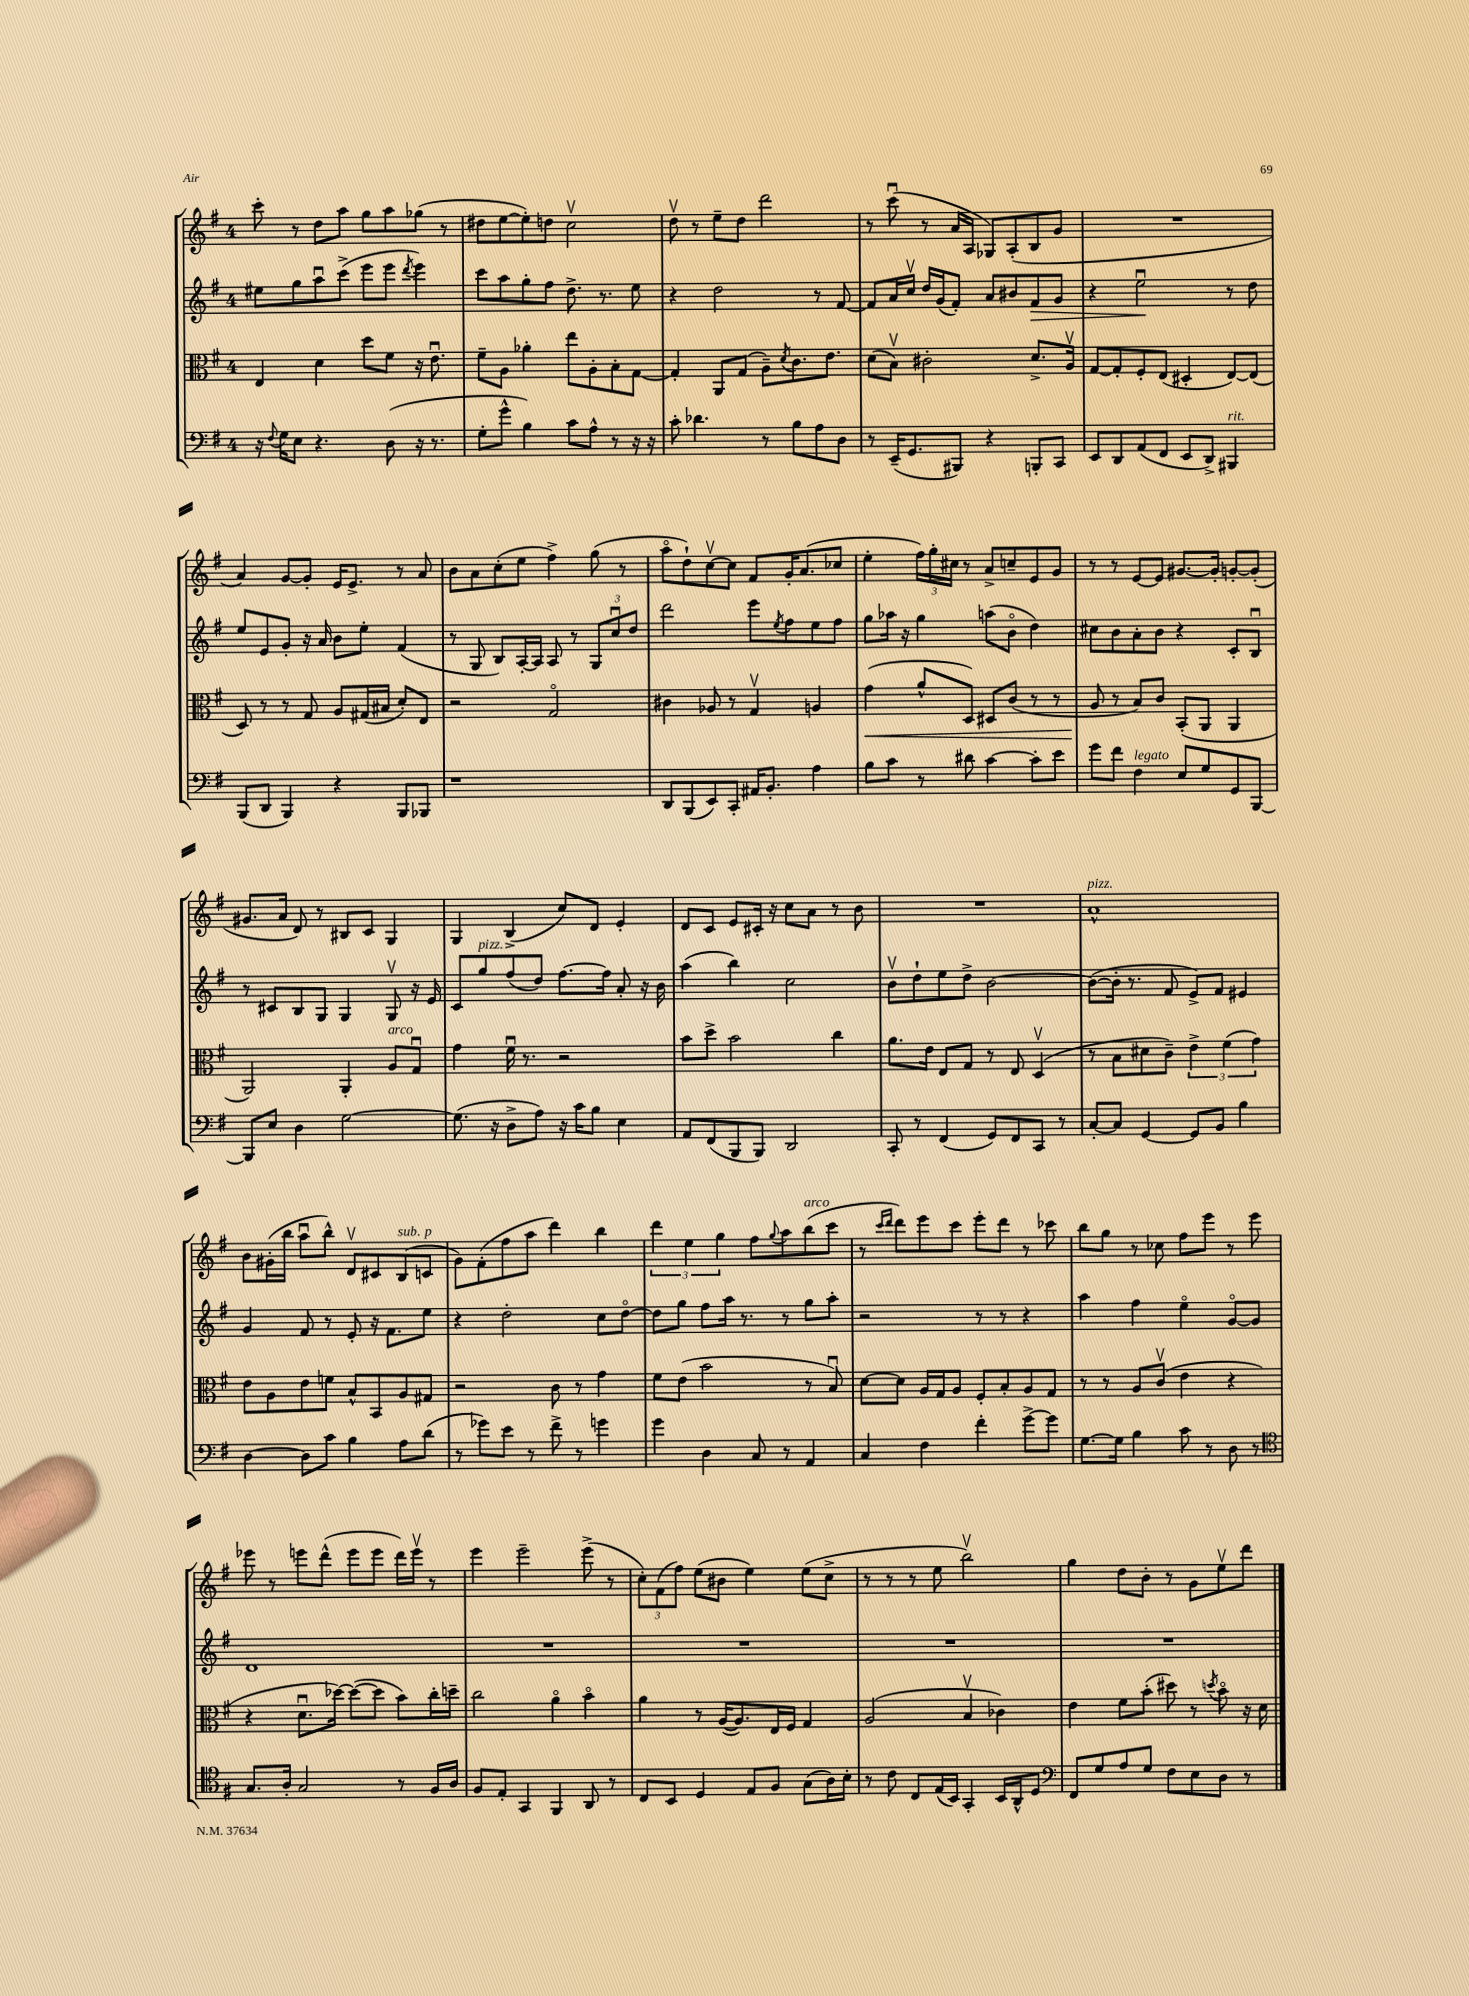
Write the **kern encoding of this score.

**kern	**kern	**dynam	**kern	**dynam	**kern
*part4	*part3	*part3	*part2	*part2	*part1
*staff4	*staff3	*staff3	*staff2	*staff2	*staff1
*clefF4	*clefC3	*	*clefG2	*	*clefG2
*k[f#]	*k[f#]	*	*k[f#]	*	*k[f#]
*M4/4	*M4/4	*	*M4/4	*	*M4/4
=16	=16	=16	=16	=16	=16
16r	4E/	.	8ee#X\L	.	8ccc'\
8qqF#/	.	.	.	.	.
16G\KL	.	.	.	.	.
8E\J	.	.	8gg\	.	8r
4.r	4d\	.	8aau\	.	8dd\L
.	.	.	(8ccc^\J	.	8aa\J
.	8dd\L	.	8eee\L	.	8gg\L
(8D\	8f#\J	.	8eee\J	.	8aa\
.	.	.	8qddd/	.	.
16r	16r	.	4eee\)	.	(8gg-X\J
8.r	8.eu\	.	.	.	.
.	.	.	.	.	8r
=17	=17	=17	=17	=17	=17
8G'\L	8f#~\L	.	8ccc\L	.	8dd#X\L
8g^^\J	8A\J	.	8aa\	.	[8ee\
4B\)	4a-X'\	.	8gg'\	.	8ee'\])
.	.	.	8ff#\J	.	8ddn\J
8c\L	8ee\L	.	8.dd^\	.	2ccv\
8A^^\J	8A'\	.	.	.	.
.	.	.	8.r	.	.
8r	8B'\	.	.	.	.
16r	[8G\J	.	8ee\	.	.
16r	.	.	.	.	.
=18	=18	=18	=18	=18	=18
8c'\	4G'/]	.	4r	.	8ddv\
4.d-X\	.	.	.	.	8r
.	8AA/L	.	2dd\	.	8ee~\L
.	(8G/J	.	.	.	8dd\J
8r	8A~\L)	.	.	.	2ddd\
.	8qd/	.	.	.	.
8B\L	8.c\	.	.	.	.
8A\	.	.	8r	.	.
.	8.e\J	.	.	.	.
8D\J	.	.	[8f#/	.	.
=19	=19	=19	=19	=19	=19
8r	(8d\L	.	8f#/L]	.	8r
(16EE~/KL	8Bv\J)	.	16a/L	.	(8cccu\
8.GG/	.	.	16ccv/JJ	.	.
.	2c#X'\	.	16dd/LL	.	8r
.	.	.	(16g/J	.	.
8BBB#X/J)	.	.	8f#'/J)	.	16a/LL
.	.	.	.	.	16A/JJ
4r	.	.	8a/L	.	8G-X/L)
.	.	.	8b#X/	.	(8A'/
!	!	!	!	!LO:HP:b	!
8BBBn'/L	8.d^/L	.	8f#/	>	8B/
8CC/J	.	.	8g/J	.	8g/J
.	16Av/Jk	.	.	.	.
=20	=20	=20	=20	=20	=20
8EE/L	[8G/L	.	4r	.	1r
8DD/	8G'/]	.	.	.	.
(8AA/	8F#'/	.	2eeu\	.	.
8FF#/J	(8E/J	.	.	.	.
8EE/L	4D#X'/	.	.	.	.
8DD^/J)	.	.	.	.	.
!LO:TX:a:i:t=rit.	!	!	!	!	!
4BBB#X/	[8E/L)	.	8r	]	.
.	(8E/J]	.	8dd\	.	.
!!LO:LB:g=z
=21	=21	=21	=21	=21	=21
(8BBB/L	8D/)	.	8ee/L	.	4a/)
8DD/J	8r	.	8e/	.	.
4BBB/)	8r	.	8g'/J	.	[8g/L
.	8G/	.	16r	.	8g'/J]
.	.	.	16a/	.	.
4r	8A/L	.	8b\L	.	16e/KL
.	.	.	.	.	8.e^/J
.	(16G#X/L	.	8ee'\J	.	.
.	16B#X/JJ	.	.	.	.
8BBB/L	8d'/L)	.	(4f#/	.	8r
8BBB-X/J	8E/J	.	.	.	8a/
=22	=22	=22	=22	=22	=22
1r	2r	.	8r	.	8b\L
.	.	.	8G/	.	8a\
.	.	.	8B/L)	.	(8cc'\
.	.	.	[16A'/L	.	8ee\J
.	.	.	16A/JJ]	.	.
.	2G/	.	8A/	.	4ff#^\)
.	.	.	8r	.	.
.	.	.	12G/L	.	(8gg\
.	.	.	12ccu/	.	.
.	.	.	.	.	8r
.	.	.	12dd/J	.	.
=23	=23	=23	=23	=23	=23
8DD/L	4c#X\	.	2ddd\	.	8aa\L
(8BBB/	.	.	.	.	8dd`\)
8EE/)	8A-X/	.	.	.	[8ccv\
8CC'/J	8r	.	.	.	8cc\J]
16AA#X/KL	4Gv/	.	8eee\L	.	8f#/L
8.BB'/J	.	.	.	.	.
.	.	.	8qee/	.	.
.	.	.	8ff#\	.	16g'/K
.	.	.	.	.	(8.a/
4A\	4An/	.	8ee\	.	.
.	.	.	8ff#\J	.	8cc-X/J
=24	=24	=24	=24	=24	=24
!	!	!LO:HP:b	!	!	!
8B\L	(4g\	<	8gg\L	.	4ee'\
8c\J	.	.	16aa-X\Jk	.	.
.	.	.	16r	.	.
8r	8a^^/L	.	4gg\	.	24ff#\LL)
.	.	.	.	.	24gg'\
.	.	.	.	.	24cc#X\JJ
8d#X\	8D/J)	.	.	.	8r
[4c\	8D#X/L	.	(8aan\L	.	8a^/L
.	(8c/J	.	8b\J	.	8ccn~/
8c'\L]	8r	.	4dd\)	.	8e/
8e\J	8r	.	.	.	8g/J
=25	=25	=25	=25	=25	=25
8g\L	8A/	.	8cc#X\L	.	8r
8f#\J	8r	[	8b\	.	8r
!LO:TX:a:i:t=legato	!	!	!	!	!
4F#\	8B/L)	.	8a'\	.	[8e/L
.	8c/J	.	8b\J	.	8e/J]
8E/L	(8BB'/L	.	4r	.	[8.g#X/L
8G/	8AA/J	.	.	.	.
.	.	.	.	.	16g#'/Jk]
8GG/	4AA/	.	8c'/L	.	[8gn'/L
[8BBB/J	.	.	8Bu/J	.	(8g'/J]
!!LO:LB:g=z
=26	=26	=26	=26	=26	=26
8BBB/L]	2AA/)	.	8r	.	8.g#X/L
8E/J	.	.	8c#X/L	.	.
.	.	.	.	.	16a/Jk
4D\	.	.	8B/	.	8d/)
.	.	.	8G/J	.	8r
[2G\	4AA'/	.	4G/	.	8B#X/L
.	.	.	.	.	8c/J
!	!LO:TX:a:i:t=arco	!	!	!	!
.	8A/L	.	8Gv/	.	4G/
.	8Gu/J	.	16r	.	.
.	.	.	16e/	.	.
=27	=27	=27	=27	=27	=27
(8.G\]	4g\	.	8c/L	.	4G/
!	!	!	!LO:TX:a:i:t=pizz.	!	!
.	.	.	8gg/	.	.
16r	.	.	.	.	.
8D^\L	16f#u\	.	(8ff#/	.	(4B^/
.	8.r	.	.	.	.
8A\J)	.	.	8dd/J)	.	.
16r	2r	.	[8.ff#\L	.	8cc/L)
16c\KL	.	.	.	.	.
8B\J	.	.	.	.	8d/J
.	.	.	16ff#\Jk]	.	.
4E\	.	.	8a'/	.	4e'/
.	.	.	16r	.	.
.	.	.	16b\	.	.
=28	=28	=28	=28	=28	=28
8AA/L	8b\L	.	(4aa\	.	8d/L
(8FF#/	8dd^\J	.	.	.	8c/J
8BBB/	2b\	.	4bb\)	.	8e/L
8BBB/J)	.	.	.	.	16c#X'/Jk
.	.	.	.	.	16r
2DD/	.	.	2cc\	.	8cc\L
.	.	.	.	.	8a\J
.	4cc\	.	.	.	8r
.	.	.	.	.	8b\
=29	=29	=29	=29	=29	=29
8CC'/	8.a\L	.	8bv\L	.	1r
8r	.	.	8dd`\	.	.
.	16e\Jk	.	.	.	.
(4FF#/	8E/L	.	8ee\	.	.
.	8G/J	.	8dd^\J	.	.
8GG/L)	8r	.	[2b\	.	.
8FF#/	8E/	.	.	.	.
8CC/J	(4Dv/	.	.	.	.
8r	.	.	.	.	.
=30	=30	=30	=30	=30	=30
!	!	!	!	!	!LO:TX:a:i:t=pizz.
[8C'/L	8r	.	(8b\L_	.	1a^^
8C/J]	8B\L	.	16b'\Jk]	.	.
.	.	.	8.r	.	.
[4GG/	8d#X\	.	.	.	.
.	8c~\J)	.	8f#/	.	.
8GG/L]	6e^\	.	8e^/L)	.	.
8BB/J	.	.	8f#/J	.	.
.	(6f#\	.	.	.	.
4B\	.	.	4e#X/	.	.
.	6g\)	.	.	.	.
!!LO:LB:g=z
=31	=31	=31	=31	=31	=31
[4D\	8e\L	.	4g/	.	8b\L
.	8A\	.	.	.	(16g#X'\L
.	.	.	.	.	16bb\JJ
8D\L]	8e\	.	8f#/	.	8aau\L
8c\J	8fn\J	.	8r	.	8bb^^\J)
4B\	8B^^/L	.	8e'/	.	8dv/L
.	8BB/	.	16r	.	8c#X/
.	.	.	8.f#\L	.	.
!	!	!	!	!	!LO:TX:a:i:t=sub. p
8A\L	8A/	.	.	.	(8B/
(8d\J	8G#X/J	.	8ee\J	.	8cn/J
=32	=32	=32	=32	=32	=32
8r	2r	.	4r	.	8g\L)
8g-X\L)	.	.	.	.	(8f#'\
8e\J	.	.	2dd'\	.	8ff#\
8r	.	.	.	.	8aa\J
8f#^\	8c\	.	.	.	4ddd\)
8r	8r	.	.	.	.
4gn\	4g\	.	8cc\L	.	4bb\
.	.	.	[8dd\J	.	.
=33	=33	=33	=33	=33	=33
4g\	8f#\L	.	8dd\L]	.	6ddd\
.	(8e\J	.	8gg\J	.	.
.	.	.	.	.	6ee\
4D\	2b\	.	8ff#\L	.	.
.	.	.	.	.	6gg\
.	.	.	16aa\Jk	.	.
.	.	.	8.r	.	.
8C/	.	.	.	.	8ff#\L
.	.	.	.	.	8qqgg/
8r	.	.	8r	.	8aa\
!	!	!	!	!	!LO:TX:a:i:t=arco
4AA/	8r	.	8gg\L	.	(8bb\
.	8Bu/)	.	8aa'\J	.	8ccc\J
=34	=34	=34	=34	=34	=34
4C/	[8d\L	.	2r	.	8r
.	.	.	.	.	16qqccc/LL
.	.	.	.	.	16qqddd/JJ
.	8d\J]	.	.	.	8ddd\L)
4F#\	16A/LL	.	.	.	8eee\
.	16G/J	.	.	.	.
.	8A/J	.	.	.	8ccc\J
4f#'\	8F#'/L	.	8r	.	8eee'\L
.	8B'/	.	8r	.	8ddd\J
[8g^\L	8A/	.	4r	.	8r
8g\J]	8G/J	.	.	.	8ccc-X\
=35	=35	=35	=35	=35	=35
[8.G\L	8r	.	4aa\	.	8bb\L
.	8r	.	.	.	8gg\J
16G\Jk]	.	.	.	.	.
4B\	8A/L	.	4ff#\	.	8r
.	(8cv/J	.	.	.	8cc-X\
8c\	4e\	.	4ee\	.	8ff#\L
8r	.	.	.	.	8eee\J
8D\	4r	.	[8g/L	.	8r
8r	.	.	8g/J]	.	8eee\
!!LO:LB:g=z
=36	=36	=36	=36	=36	=36
*clefC4	*	*	*	*	*
8.G/L	4r	.	1d	.	8eee-X\
.	.	.	.	.	8r
16A'/Jk	.	.	.	.	.
2G/	8.du\L	.	.	.	8eeen\L
.	.	.	.	.	(8ddd^^\J
.	[16dd-X\Jk)	.	.	.	.
.	(8dd-\L_	.	.	.	8eee\L
.	8dd-\J]	.	.	.	8eee\J
8r	8b\L)	.	.	.	16ddd\LL)
.	.	.	.	.	16eeev\JJ
16F#/LL	16cc'\L	.	.	.	8r
16A/JJ	16ddn~\JJ	.	.	.	.
=37	=37	=37	=37	=37	=37
8F#/L	2cc\	.	1r	.	4eee\
8E'/J	.	.	.	.	.
4GG/	.	.	.	.	2eee~\
4FF#/	4a\	.	.	.	.
8AA/	4b\	.	.	.	(8eee^\
8r	.	.	.	.	8r
=38	=38	=38	=38	=38	=38
8C/L	4a\	.	1r	.	12cc'\L)
.	.	.	.	.	(12f#\
8BB/J	.	.	.	.	.
.	.	.	.	.	12ff#\J)
4D/	8r	.	.	.	(8ee\L
.	([16A/KL	.	.	.	8b#X\J
.	8.A/])	.	.	.	.
8E/L	.	.	.	.	4ee\)
8F#/J	16E/L	.	.	.	.
.	16F#/JJ	.	.	.	.
(8G\L	4G/	.	.	.	(8ee\L
16A\L)	.	.	.	.	8cc^\J
16B'\JJ	.	.	.	.	.
=39	=39	=39	=39	=39	=39
8r	(2A/	.	1r	.	8r
8c\	.	.	.	.	8r
8C/L	.	.	.	.	8r
(16E/L	.	.	.	.	8ee\
16BB/JJ)	.	.	.	.	.
4GG'/	4Bv/	.	.	.	2bbv\)
16BB/LL	4c-X\)	.	.	.	.
16AA^^/J	.	.	.	.	.
8D/J	.	.	.	.	.
=40	=40	=40	=40	=40	=40
*clefF4	*	*	*	*	*
8FF#/L	4e\	.	1r	.	4gg\
8G/	.	.	.	.	.
8A/	8f#\L	.	.	.	8dd\L
8G/J	(8b'\J	.	.	.	8b'\J
8F#\L	8dd#X\)	.	.	.	8r
8E\	8r	.	.	.	8g\L
.	8qddn/	.	.	.	.
8D\J	8b\	.	.	.	8eev\
8r	16r	.	.	.	8ddd\J
.	16d\	.	.	.	.
==	==	==	==	==	==
*-	*-	*-	*-	*-	*-
